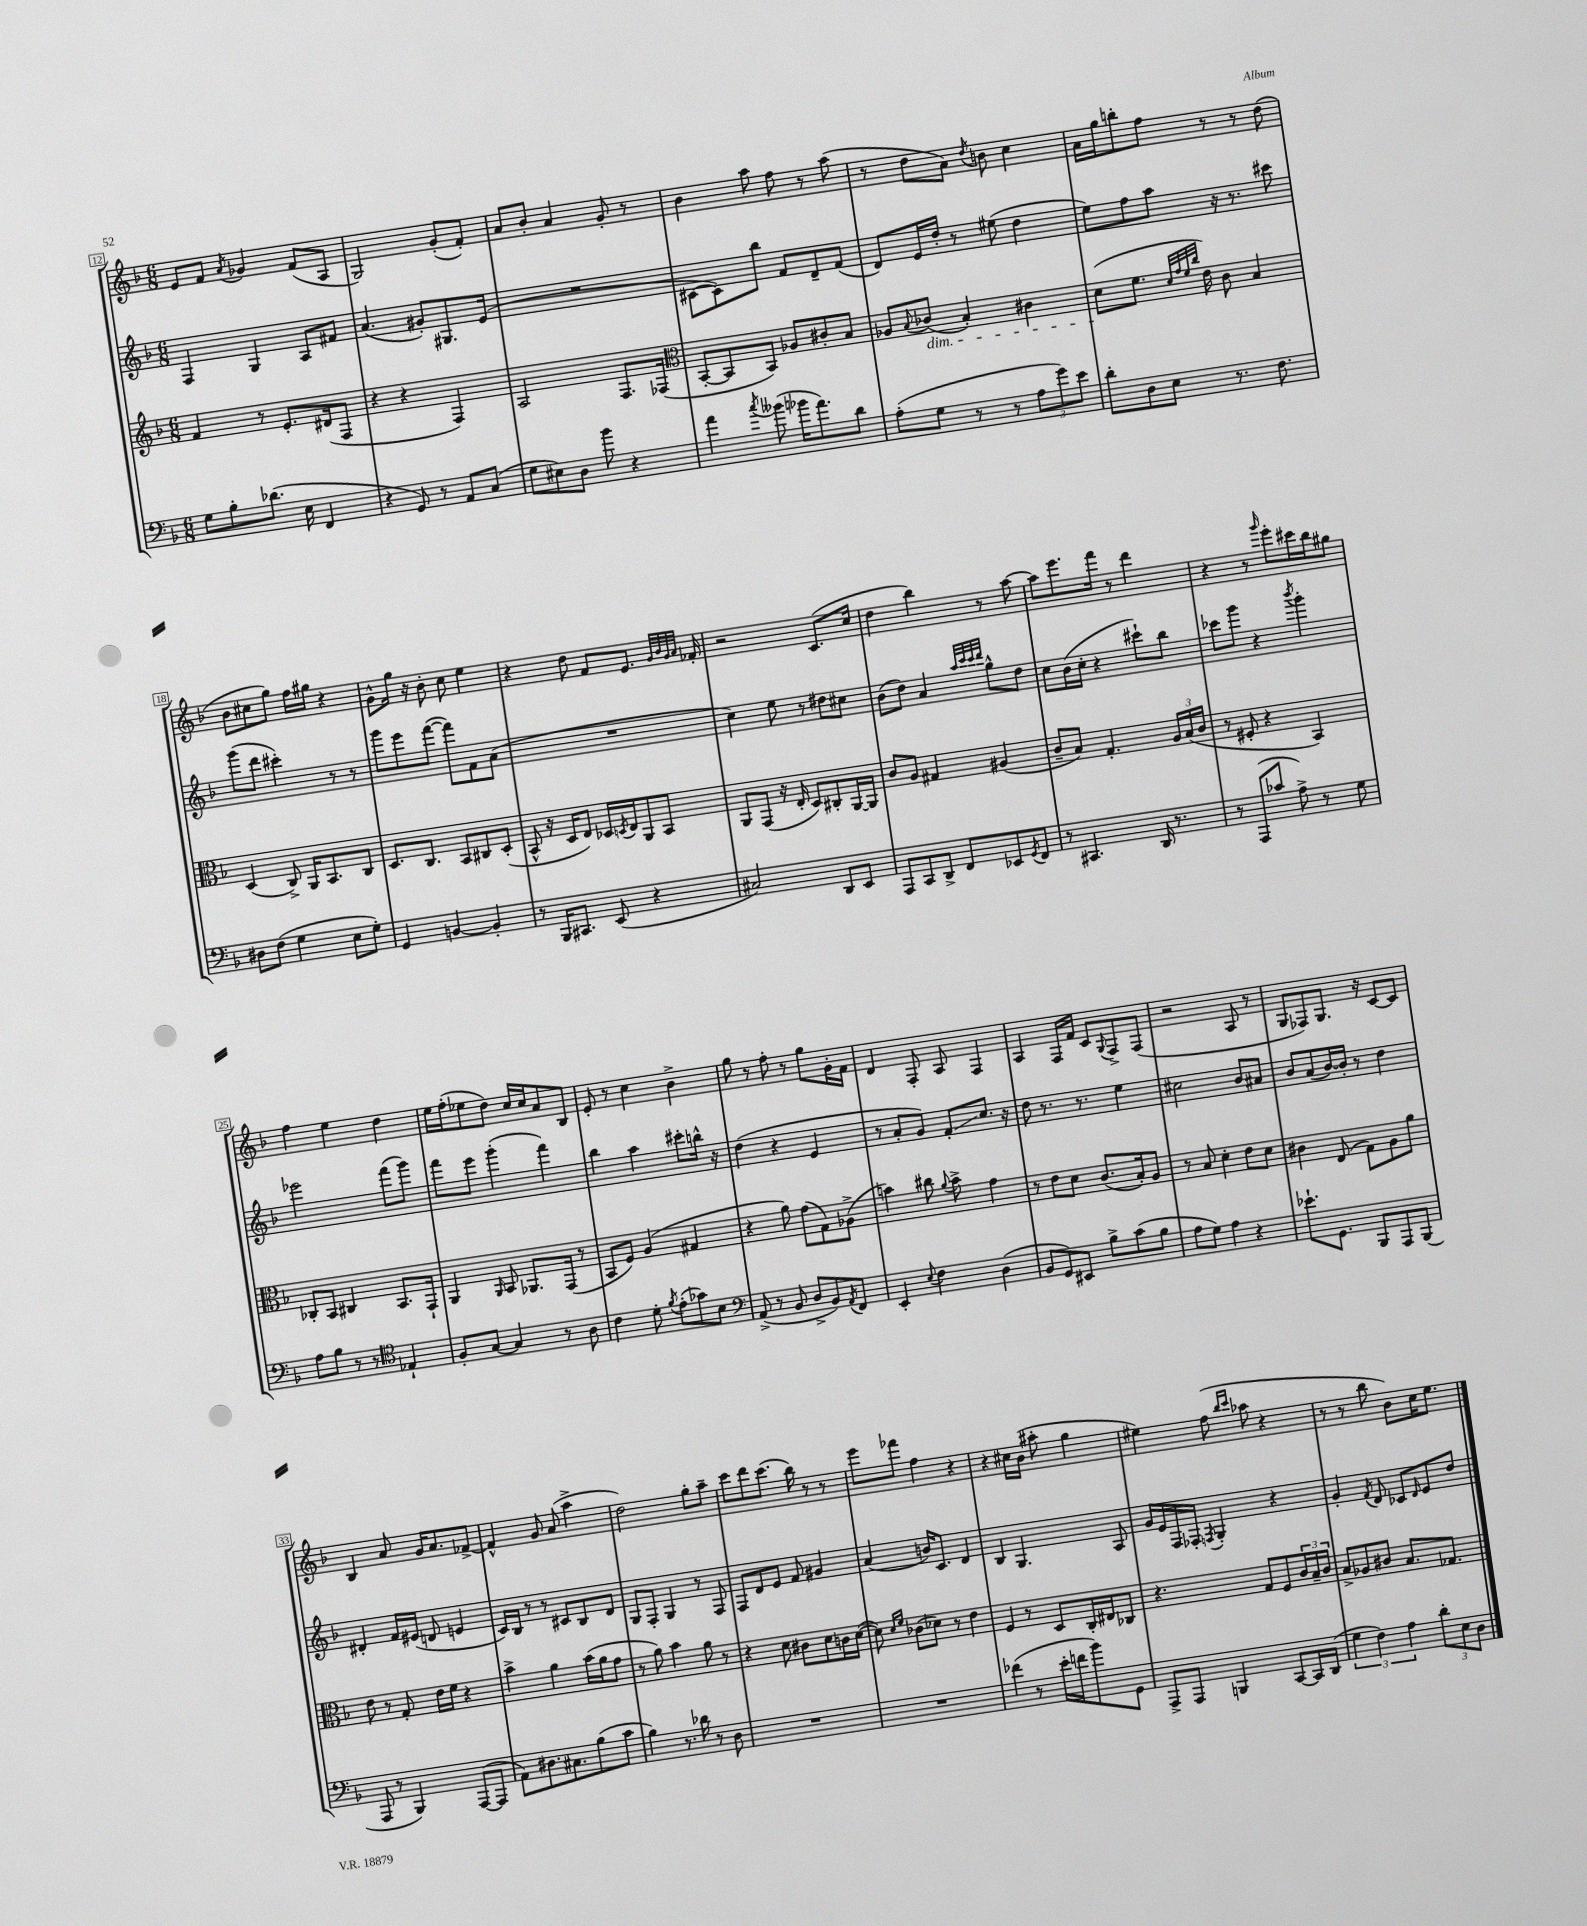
<<
\new StaffGroup <<
\new Staff = "s0" {
    \clef treble \key f \major \numericTimeSignature \time 6/8
    e'8 f'8 \acciaccatura { a'8 } ges'4 f'8( a8 |
    g2) g'8-.( f'8-.) |
    a'8 bes'8-. a'4 g'8-. r8 |
    bes'4 a''8 f''8 r8 a''8( |
    r8 d''8 a'8) \acciaccatura { d''8 } b'8 c''4 |
    a'16 g''16 b''8-. f''8 r8 r8 d''8( |
    bes'8 cis''8 g''8) f''16 gis''16 r4 |
    g'8-^ g''16 r16 bes'8-. c''8 e''4 |
    r4 d''8 f'8 e'8. \grace { g'32 bes'32 g'32 a'32 } fes'16-. |
    r2 c'8.( c''16 |
    d''4 bes''4) r8 a''8~ |
    a''8 e'''8. f'''16 r8 d'''4 |
    r4 r8 \grace { g'''16 } e'''8-. cis'''16 bes''16 gis''8 |
    f''4 e''4 d''4 |
    e''16 f''16-.( ees''8 d''8) c''16 c''16 a'8 bes8 |
    e'8-. r8 c''4 bes'4-> |
    g''8 r8 f''8-. r8 g''8 g'16-. f'16 |
    d'4 f8-. a8 f4 |
    a4 f16 f'16 c'8 \appoggiatura { g8 } f8-> f8( |
    r2 a8 r8 |
    g8 fes8) g8. r16 c'8~ c'8 |
    bes4 a'8 g'16 a'8. fes'8~-> |
    fes'4-^ g'8 a'8( a''4-> |
    d''2) g''8-. a''8-- |
    c'''8 d'''8 c'''8.( bes''16) r8 r8 |
    e'''8 fes'''8 f''4 r4 |
    r4 cis''16 bes'16( ais''8-. g''4 |
    eis''4) f''8( \grace { bes''16 c'''16 } aes''8 r4 |
    r8 r8 bes''8 bes'8) c''16 e''8. \bar "|." |
}
\new Staff = "s1" {
    \clef treble \key f \major \numericTimeSignature \time 6/8
    f4 g4 a8 fis'8 |
    a'4.( gis'8-.) gis8. e'16( |
    R2. |
    cis'8~ cis'8) bes''8 f'8 d'8-- f'8( |
    d'8) e'16 d''16-. r8 eis''8( d''4 |
    e''8) f''8 a''8 r16 r8. cis'''8 |
    g'''8( d'''8 cis'''4-.) r8 r8 |
    g'''8 e'''8 f'''8~( f'''8) f'8 a'8( |
    R2. |
    c''4) e''8 r8 dis''8 cis''8 |
    bes'8( d''8) a'4 \grace { a''32 c'''32 c'''32 d'''32 } g''8-^ d''8 |
    c''8 bes'16( c''16-. r4 cis'''8-!) bes''8 |
    ces'''8 g'''8 r4 \acciaccatura { bes'''8 } g'''4-. |
    ees'''2 f'''8( g'''8) |
    f'''8 e'''8 g'''4-.( f'''4) |
    bes''4 a''4 cis'''8-. b''16-^ r16 |
    d''4( r4 e'4 |
    r8 a'8-. g'8) f'8-.\glissando c''8. r16 |
    d''8 r8. r8. e''4 |
    cis''2 bes'8 ais'8 |
    bes'8 a'8( bes'16~) bes'16-. r8 d''4 |
    dis'4-. f'16 eis'16( d'8 e'4 |
    c'16) bes16 r8 r8 cis'8 bes8 d'8 |
    g8 f8-. g4 r8 f8 |
    f8 d'8 e'8 f'8 gis'4 |
    a'4( b'16) c'8. d'4 |
    bes4 g4. a8 |
    g'16 e'16 f16 fes16-. \acciaccatura { f8 } g4-. r4 |
    g'4-. \acciaccatura { f'8 } d'8 ces'8 \grace { d'16 } e'8 d''8 \bar "|." |
}
\new Staff = "s2" {
    \clef treble \key f \major \numericTimeSignature \time 6/8
    f'4 r8 e'8.-. dis'16( f8 |
    r4 r4 f4) |
    a2 f8. fes16( |
    \clef alto bes,8~-. bes,8 bes,8) aes8 cis'8-. bes8 |
    aes8 \appoggiatura { bes8 } ces'8\dim( bes4-.) cis'4 |
    d'8\!( f'8. \grace { d'32 g'32 f'32 c''32 } e'16) c'8 bes4 |
    d4( c8->) a,16 bes,8. c8 |
    d8. c8. bes,8 cis8 d8-.( |
    bes,8-^ r16 d16 e8) des16 \acciaccatura { d8 } e16 a,8 bes,8 |
    a,8 g,8( r16 e16-. d8) cis8-. a,16~ a,16 |
    c'8 a8 gis4 ais4( |
    c'8-- bes8) g4.-. \tuplet 3/2 { a16 bes16( c'16 } |
    r8 fis8-. r4 bes,4) |
    ces8-. bes,8 cis4 bes,8. g,16-! |
    a,4 \grace { a,16 } bes,8 aes,8. g,16( r8 |
    bes,8 f8) a4( gis4 |
    r4 a'8) g'8( g8) aes8->( |
    b'4) cis''8 \appoggiatura { a'8 } b'8-> g'4 |
    r8 e'8 d'8 c'8.( bes16-.) a8 |
    r8 bes8 d'4-. e'8 d'8 |
    cis'4 e8( g8) a8 a'8 |
    e'8 r8 g8-. e'16 f'16 r4 |
    bes'4-> a'4 bes'16( a'16 g'8 |
    r8 a'8) bes'4 a'8 r8 |
    r4 d'8 cis'8 d'8 c'16 d'16~( |
    d'8) \grace { d'16 f'16 } ces'8( des'8) r8 e'4 |
    f4 r8 d8 c16-. eis16 ces8 |
    r4. g8 f8 \tuplet 3/2 { c'16 bes16-- c'16 } |
    bes8-> aes8 cis'8 bes8. ges8. \bar "|." |
}
\new Staff = "s3" {
    \clef bass \key f \major \numericTimeSignature \time 6/8
    g8 bes8-. des'8.( e16 f,4 |
    r4 g,8) r8 a,8 c8( |
    g8 eis8) d8 bes'8 r4 |
    a'4 \acciaccatura { c''8 } beses'8( bes'16 a'8.) d'8 |
    a8-.( g8 r8 r8 \tuplet 3/2 { a8 g'8) e'8 } |
    d'8-. d8 e8 r8. f8. |
    dis8 f8( g4 e8 g8-.) |
    g,4 b,4~ b,4-. |
    r8 bes,,16 cis,8. e,8( r4 |
    cis2) d,8 e,8 |
    a,,8 c,8 d,8-> f,8 ees,8 \acciaccatura { g,8 } f,8 |
    r8 cis,4. d,16 r8. |
    r8 a,,8( ces'8 a8->) r8 g8 |
    a8 bes8 r8 r8 \clef tenor ees4-! |
    f8-. g8~ g4 r8 a8 |
    c'4 d'8-. \acciaccatura { f'8 } e'8-.( ges'8) bes8 |
    \clef bass a,8->( r8 bes,8 d8-> bes,8) \acciaccatura { a,8 } f,8 |
    e,4-. \appoggiatura { e8 } f4 d4( |
    bes,8 g,8) eis,8 bes8-> c'8( bes8 |
    a8 g8) a4 r4 |
    ees'8.-! g,8. bes,,8 a,,8 bes,,8( |
    a,,8 r8 bes,,4) a,,8~( a,,8 |
    a,8) dis8. cis8. bes8( c'8 |
    bes4) r8. des'16 r8 d8 |
    R2. |
    R2. |
    fes'4( r8 e'16-. f'16 bes'8) g,8 |
    a,,8-> a,,8 b,,4 c,8~ c,16 d,16( |
    \tuplet 3/2 { g4 f4) a4 } \tuplet 3/2 { d'8-. e8 d8 } \bar "|." |
}
>>
>>
\layout { \context { \Score currentBarNumber = #12 \override BarNumber.stencil = #(make-stencil-boxer 0.1 0.3 ly:text-interface::print) } }
